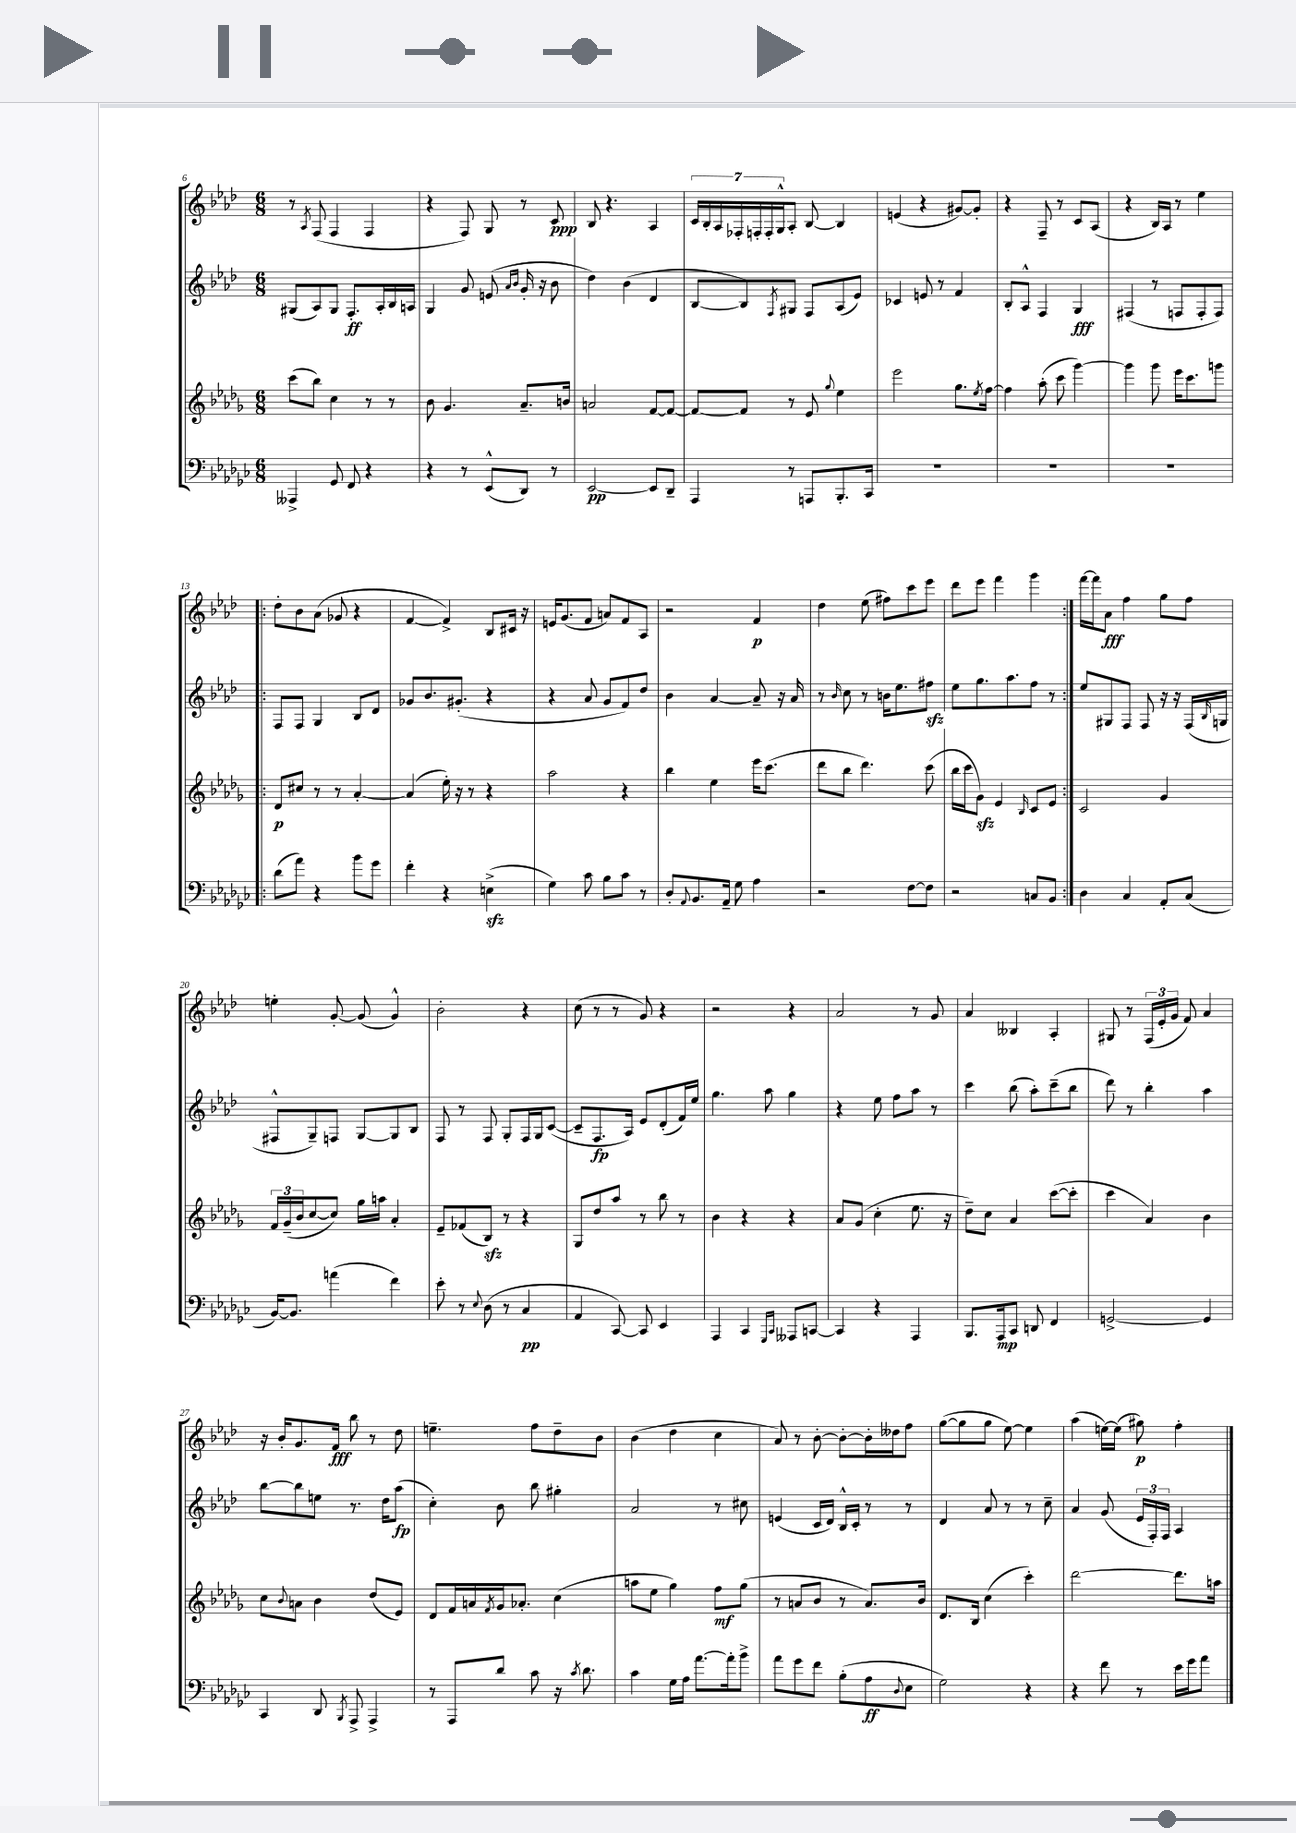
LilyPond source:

<<
\new StaffGroup <<
\new Staff = "s0" {
    \clef treble \key aes \major \numericTimeSignature \time 6/8
    r8 \acciaccatura { aes8 } f8( f4 f4 |
    r4 f8) g8 r8 c'8\ppp |
    bes8 r4. aes4 |
    \tuplet 7/4 { c'16 bes16-. aes16 fes16-. f16-. f16-. g16-^ } aes8-. bes8~ bes4 |
    e'4( r4 gis'8~) gis'8-. |
    r4 f8-- r8 c'8 aes8( |
    r4 bes16) aes16 r8 ees''4 |
    \repeat volta 2 { des''8-. bes'8 aes'8( ges'8 r4 |
    f'4~ f'4->) bes8 cis'16 r16 |
    e'16 g'8.( f'8 a'8) f'8 aes8 |
    r2 f'4\p |
    des''4 ees''8( fis''8) c'''8 ees'''8 |
    des'''8 ees'''8 f'''4 g'''4 | }
    f'''16~ f'''16 aes'8\fff f''4 g''8 f''8 |
    e''4-. g'8~-. g'8( g'4-^) |
    bes'2-. r4 |
    c''8( r8 r8 g'8) r4 |
    r2 r4 |
    aes'2 r8 g'8 |
    aes'4 beses4 aes4-. |
    gis8 r8 \tuplet 3/2 { f16( ees'16-. g'16 } f'8) aes'4 |
    r16 bes'16-. g'8. f'16\fff bes''8 r8 des''8 |
    e''4.-- f''8 des''8-- bes'8 |
    bes'4( des''4 c''4 |
    aes'8) r8 bes'8~-. bes'8~-. bes'16-. deses''16 f''8 |
    g''8~( g''8 g''8 ees''8~) ees''4 |
    aes''4( e''16~) e''16( gis''8\p) f''4-. \bar "|." |
}
\new Staff = "s1" {
    \clef treble \key aes \major \numericTimeSignature \time 6/8
    gis8( aes8) gis8 f8.-.\ff aes16-. bes16 a16 |
    g4 g'8 e'8( \grace { aes'16 bes'16 } g'16-. r16 bes'8 |
    des''4) bes'4( des'4 |
    bes8~ bes8) \acciaccatura { f8 } gis8 f8 aes8( ees'8) |
    ces'4 e'8 r8 f'4 |
    bes8-. aes8-^ f4 g4\fff |
    fis4( r8 f8 f8-. f8) |
    \repeat volta 2 { f8 f8 g4 bes8 des'8 |
    ges'8 bes'8. gis'8.-.( r4 |
    r4 aes'8 g'8 f'8) des''8 |
    bes'4 aes'4~ aes'8-- r16 aes'16 |
    r8 \grace { bes'16 } c''8 r8 b'16 ees''8. fis''8\sfz |
    ees''8 g''8. aes''8. f''8 r8 | }
    ees''8 gis8 f8 f8 r16 r16 f16( \grace { bes16 } g16 |
    fis8-^ g8--) f8 g8~ g8 bes8 |
    f8 r8 f8 g8-. f16 g16 c'8~( |
    c'8-- f8.\fp aes16) ees'8 des'8-.( f'16) ees''16 |
    g''4. aes''8 g''4 |
    r4 ees''8 f''8 aes''8 r8 |
    c'''4 bes''8( aes''8-.) c'''8--( bes''8 |
    des'''8) r8 bes''4-. aes''4 |
    bes''8~ bes''8 e''8 r8. des''16 aes''8\fp( |
    c''4-.) bes'8 bes''8 gis''4-. |
    aes'2 r8 cis''8 |
    e'4( c'16 des'16) bes16-^ c'16-. r8 r8 |
    des'4 aes'8 r8 r8 c''8-- |
    aes'4 g'8( \tuplet 3/2 { ees'16 f16-.) f16 } aes4 \bar "|." |
}
\new Staff = "s2" {
    \clef treble \key des \major \numericTimeSignature \time 6/8
    c'''8( bes''8) c''4 r8 r8 |
    bes'8 ges'4. aes'8.-- b'16 |
    a'2 f'8~ f'8~ |
    f'8~ f'8 r8 ees'8 \appoggiatura { ges''8 } ees''4 |
    ees'''2 ges''8. \acciaccatura { ees''8 } f''16~ |
    f''4 aes''8-.( c'''8 ges'''4~) |
    ges'''4 ges'''8 ees'''16 c'''8. g'''8 |
    \repeat volta 2 { des'8\p cis''8 r8 r8 aes'4~-. |
    aes'4( ees''16-.) r16 r8 r4 |
    aes''2 r4 |
    bes''4 ees''4 ees'''16 c'''8.( |
    des'''8 bes''8 des'''4.) c'''8( |
    bes''16 c'''16 ges'8\sfz) ees'4 \grace { bes16 } c'8 ees'8 | }
    c'2 ges'4 |
    \tuplet 3/2 { f'16 ges'16--( bes'16 } c''8~ c''8) ges''16 a''16 aes'4-. |
    ees'8-- fes'8( bes8\sfz) r8 r4 |
    ges8 des''8 aes''8 r8 bes''8 r8 |
    bes'4 r4 r4 |
    aes'8 ges'8( c''4-. ees''8. r16 |
    des''8--) c''8 aes'4 c'''8~( c'''8-. |
    c'''4 aes'4) bes'4 |
    c''8 \appoggiatura { bes'8 } a'8 bes'4 des''8( ees'8) |
    des'8 f'16 a'16 \acciaccatura { f'8 } ges'16 aes'8.-. c''4( |
    a''8 ees''8 ges''4) f''8\mf ges''8( |
    r8 a'8 bes'8 r8 a'8.) bes'16 |
    des'8. bes16 c''4( c'''4-.) |
    des'''2~ des'''8. a''16 \bar "|." |
}
\new Staff = "s3" {
    \clef bass \key ges \major \numericTimeSignature \time 6/8
    aeses,,4-> ges,8 f,8 r4 |
    r4 r8 ees,8-^( des,8) r8 |
    ees,2~\pp ees,8 des,8-- |
    aes,,4 r8 a,,8 bes,,8.-. ces,16 |
    R2. |
    R2. |
    R2. |
    \repeat volta 2 { des'8( aes'8) r4 bes'8 ges'8 |
    f'4-. r4 e4->\sfz( |
    ges4) ces'8 bes8 ces'8 r8 |
    des8-. \appoggiatura { aes,8 } bes,8. aes,16-- ges8 aes4 |
    r2 f8~ f8 |
    r2 c8 bes,8 | }
    des4 ces4 aes,8-. ces8( |
    bes,16~) bes,8. a'4( f'4) |
    ees'8-. r8 \appoggiatura { ees8 } des8( r8 ces4\pp |
    aes,4 ces,8~) ces,8 ees,4 |
    aes,,4 ces,4 \grace { ges,,16 ces,16 } aeses,,8 c,8~ |
    c,4 r4 aes,,4 |
    bes,,8. aes,,16\mp ces,8 d,8 f,4 |
    g,2~-> g,4 |
    ces,4 des,8 \acciaccatura { bes,,8 } aes,,8-> aes,,4-> |
    r8 aes,,8 des'8 ces'8 r16 \acciaccatura { ces'8 } des'8. |
    ces'4 ges16 aes16 aes'8.~ aes'16-. bes'8-> |
    aes'8 ges'8 f'8 bes8-.( aes8\ff \appoggiatura { des8 } ees8 |
    ges2) r4 |
    r4 f'8 r8 ees'16 ges'16 aes'8 \bar "|." |
}
>>
>>
\layout { \context { \Score currentBarNumber = #6 } }
